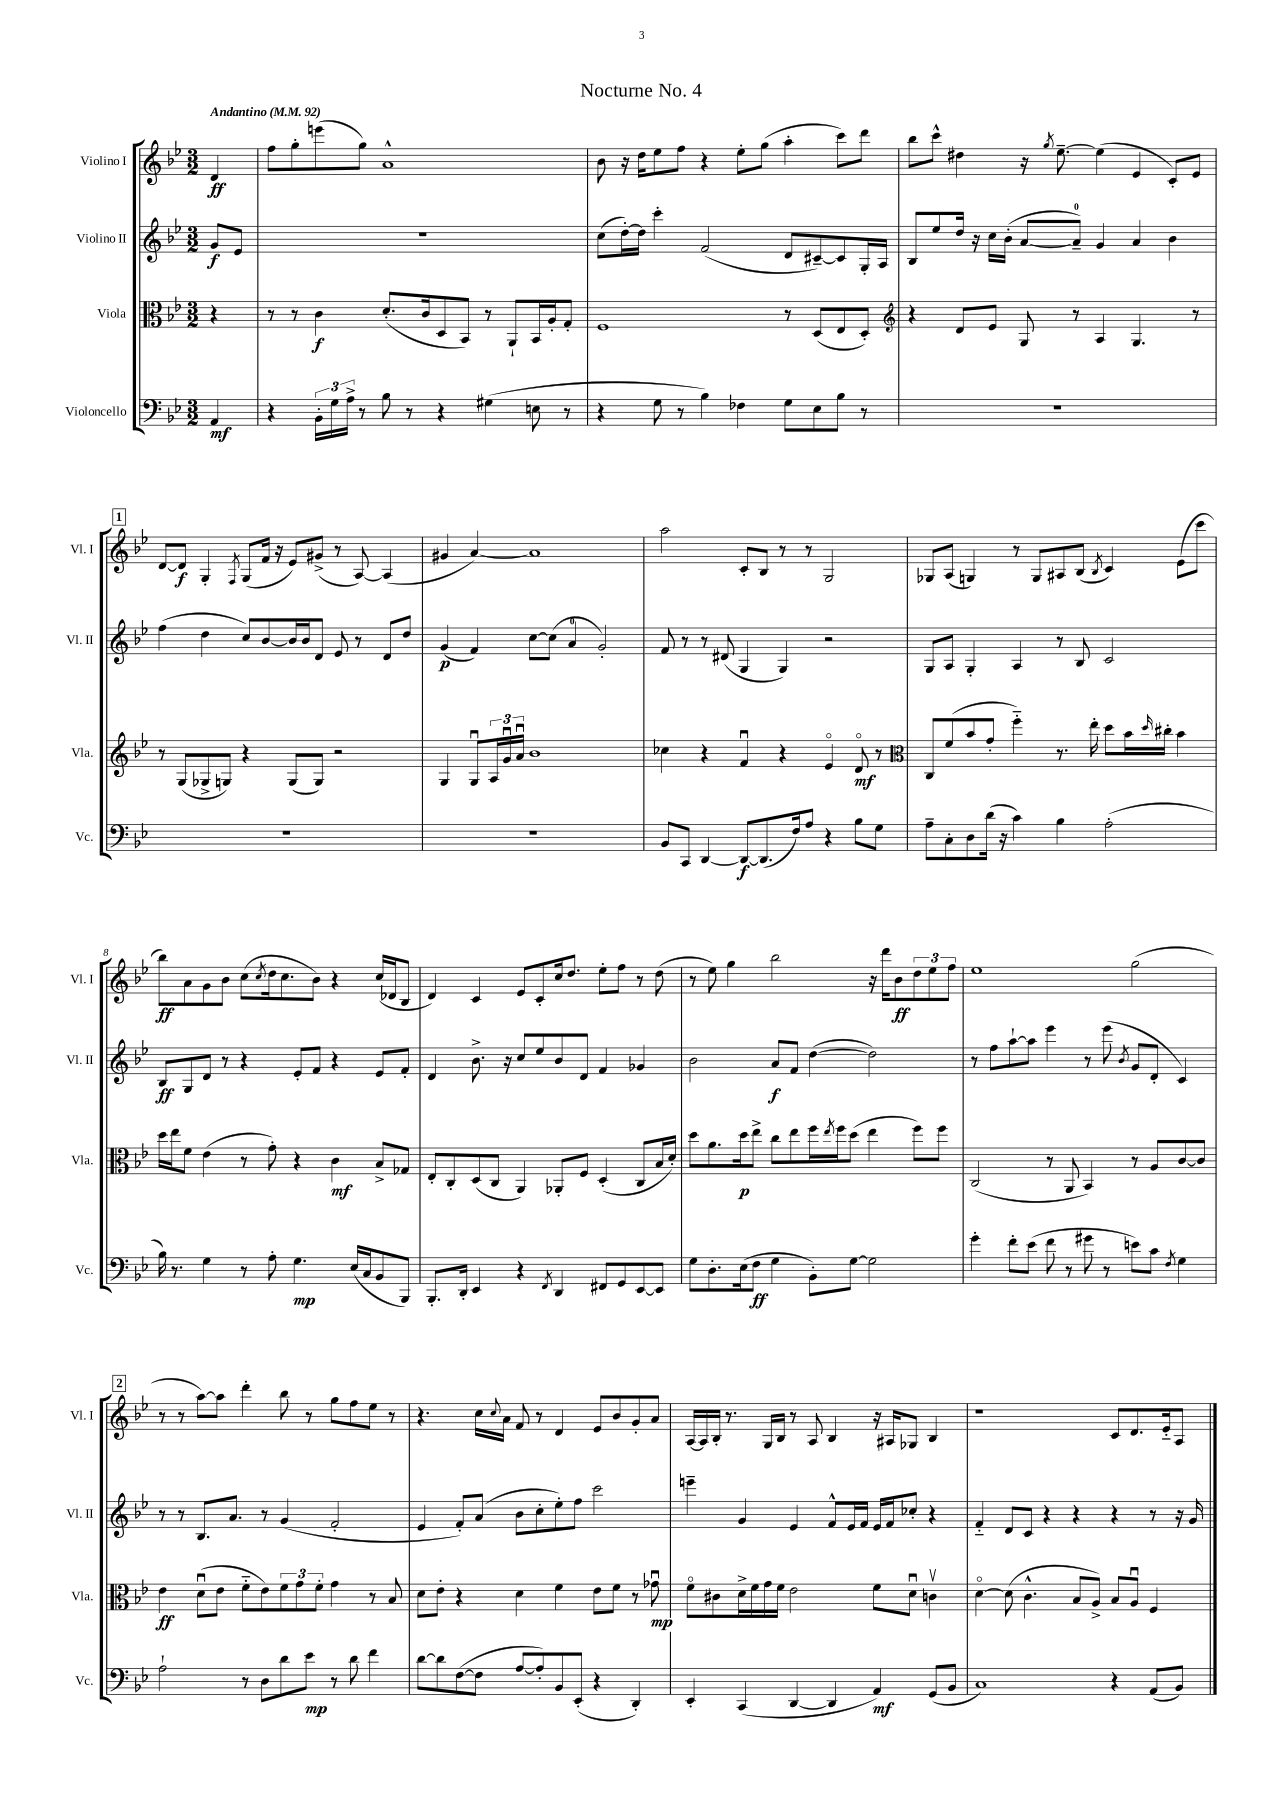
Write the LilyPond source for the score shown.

\header { title = "Nocturne No. 4" }
<<
\new StaffGroup <<
\new Staff = "s0" \with { instrumentName = "Violino I" shortInstrumentName = "Vl. I" } {
    \clef treble \key bes \major \numericTimeSignature \time 3/2 \partial 4 \tempo "Andantino" 4 = 92
    d'4\ff |
    f''8 g''8-. e'''8( g''8) a'1-^ |
    bes'8 r16 d''16 ees''8 f''8 r4 ees''8-. g''8( a''4-. c'''8) d'''8 |
    bes''8 c'''8-^ dis''4 r16 \acciaccatura { g''8 } ees''8.~-- ees''4( ees'4 c'8-.) ees'8 |
    \mark \markup { \box "1" } d'8~ d'8\f g4-. \acciaccatura { f8 } g8( f'16 r16 ees'8) gis'8->( r8 a8~) a4( |
    gis'4 a'4~) a'1 |
    a''2 c'8-. bes8 r8 r8 g2 |
    ges8 a8( g4) r8 g8 ais8 bes8( \acciaccatura { bes8 } c'4) ees'8( c'''8 |
    bes''8\ff) a'8 g'8 bes'8 c''8( \acciaccatura { c''8 } d''16 c''8. bes'8) r4 c''16( des'16 bes8 |
    d'4) c'4 ees'8 c'8-. c''16 d''8. ees''8-. f''8 r8 d''8( |
    r8 ees''8) g''4 bes''2 r16 d'''16 bes'8\ff \tuplet 3/2 { d''8 ees''8 f''8 } |
    ees''1 g''2( |
    \mark \markup { \box "2" } r8 r8 a''8~) a''8 d'''4-. bes''8 r8 g''8 f''8 ees''8 r8 |
    r4. c''16 \appoggiatura { c''8 } a'16 f'8 r8 d'4 ees'8 bes'8 g'8-. a'8 |
    a16~ a16 bes16-. r8. g16 bes16 r8 a8 bes4 r16 ais16 ges8 bes4 |
    r1 c'8 d'8. ees'16-_ a8 \bar "|." |
}
\new Staff = "s1" \with { instrumentName = "Violino II" shortInstrumentName = "Vl. II" } {
    \clef treble \key bes \major \numericTimeSignature \time 3/2 \partial 4
    g'8\f ees'8 |
    R1. |
    c''8( d''16~-.) d''16 c'''4-. f'2( d'8 cis'8~--) cis'8 g16-. a16 |
    bes8 ees''8 d''16 r16 c''16 bes'16-.( a'8~ a'8-0--) g'4 a'4 bes'4 |
    \mark \markup { \box "1" } f''4( d''4 c''8) bes'8~ bes'16 bes'16 d'8 ees'8 r8 d'8 d''8 |
    g'4\p( f'4) c''8~ c''8( a'4-0 g'2-.) |
    f'8 r8 r8 dis'8( g4 g4) r2 |
    g8 a8 g4-. a4 r8 bes8 c'2 |
    bes8\ff g8 d'8 r8 r4 ees'8-. f'8 r4 ees'8 f'8-. |
    d'4 bes'8.-> r16 c''8 ees''8 bes'8 d'8 f'4 ges'4 |
    bes'2 a'8\f f'8 d''4~( d''2) |
    r8 f''8 a''8~-! a''8 ees'''4 r8 ees'''8( \acciaccatura { bes'8 } g'8 d'8-. c'4) |
    \mark \markup { \box "2" } r8 r8 bes8. a'8. r8 g'4( f'2-. |
    ees'4 f'8-.) a'8( bes'8 c''8-. ees''8-.) f''8 c'''2 |
    e'''4-- g'4 ees'4 f'8-^ ees'16 f'16 ees'16 f'16 ces''8-. r4 |
    f'4-_ d'8 c'8 r4 r4 r4 r8 r16 g'16 \bar "|." |
}
\new Staff = "s2" \with { instrumentName = "Viola" shortInstrumentName = "Vla." } {
    \clef alto \key bes \major \numericTimeSignature \time 3/2 \partial 4
    r4 |
    r8 r8 c'4\f d'8.-.( c'16 d8 bes,8) r8 a,8-! bes,16 a16-. g8-. |
    f1 r8 d8( ees8 d8-.) |
    \clef treble r4 d'8 ees'8 g8 r8 a4 g4. r8 |
    \mark \markup { \box "1" } r8 g8( ges8-> g8) r4 g8( g8) r2 |
    g4 g8\downbow \tuplet 3/2 { a16 g'16\downbow a'16\downbow } bes'1 |
    ces''4 r4 f'4\downbow r4 ees'4\flageolet d'8\flageolet\mf r8 |
    \clef alto c8 f'8( bes'8 g'8-. f''4-_) r8. ees''16-. d''8 bes'16 \grace { d''16 } cis''16-. bes'4 |
    d''16 ees''16 f'8 ees'4( r8 g'8-.) r4 c'4\mf bes8-> ges8 |
    ees8-. c8-. d8( c8 a,4) aes,8-. f8 d4-.( c8 bes16 d'16-.) |
    d''8 a'8. d''16\p ees''8-> c''8 ees''8 f''16 \acciaccatura { ees''8 } f''16 d''8( ees''4 f''8) f''8 |
    c2( r8 a,8 bes,4) r8 a8 c'8~ c'8 |
    \mark \markup { \box "2" } ees'4\ff d'8\downbow( ees'8 f'8-_ ees'8) \tuplet 3/2 { f'8 g'8 f'8-. } g'4 r8 bes8 |
    d'8 ees'8-. r4 d'4 f'4 ees'8 f'8 r8 ges'8\downbow\mp |
    f'8\flageolet cis'8 d'16-> f'16 g'16 f'16 ees'2 f'8 d'8\downbow c'4\upbow |
    d'4~\flageolet d'8( c'4.-^ bes8 a8->) bes8 a8\downbow f4 \bar "|." |
}
\new Staff = "s3" \with { instrumentName = "Violoncello" shortInstrumentName = "Vc." } {
    \clef bass \key bes \major \numericTimeSignature \time 3/2 \partial 4
    a,4\mf |
    r4 \tuplet 3/2 { bes,16-. g16 a16-> } r8 bes8 r8 r4 gis4( e8 r8 |
    r4 g8 r8 bes4) fes4 g8 ees8 bes8 r8 |
    R1. |
    \mark \markup { \box "1" } R1. |
    R1. |
    bes,8 c,8 d,4~ d,8~\f d,8.( f16) a8 r4 bes8 g8 |
    a8-- c8-. d8 d'16( r16 c'4) bes4 a2-.( |
    bes16) r8. g4 r8 a8-. g4.\mp ees16( c16 bes,8 bes,,8) |
    bes,,8.-. d,16-. ees,4 r4 \acciaccatura { f,8 } d,4 fis,8 g,8 ees,8~ ees,8 |
    g8 d8.-. ees16( f8\ff g4 bes,8-.) g8~ g2 |
    g'4-. f'8-. ees'8( f'8 r8 gis'8 r8 e'8) c'8 \acciaccatura { f8 } g4 |
    \mark \markup { \box "2" } a2-! r8 d8 d'8 ees'8\mp r8 d'8 f'4 |
    d'8~ d'8 f8~( f8 a8~ a8-.) bes,8 ees,8-.( r4 d,4-.) |
    ees,4-. c,4( d,4~ d,4 a,4\mf) g,8( bes,8 |
    c1) r4 a,8( bes,8) \bar "|." |
}
>>
>>
